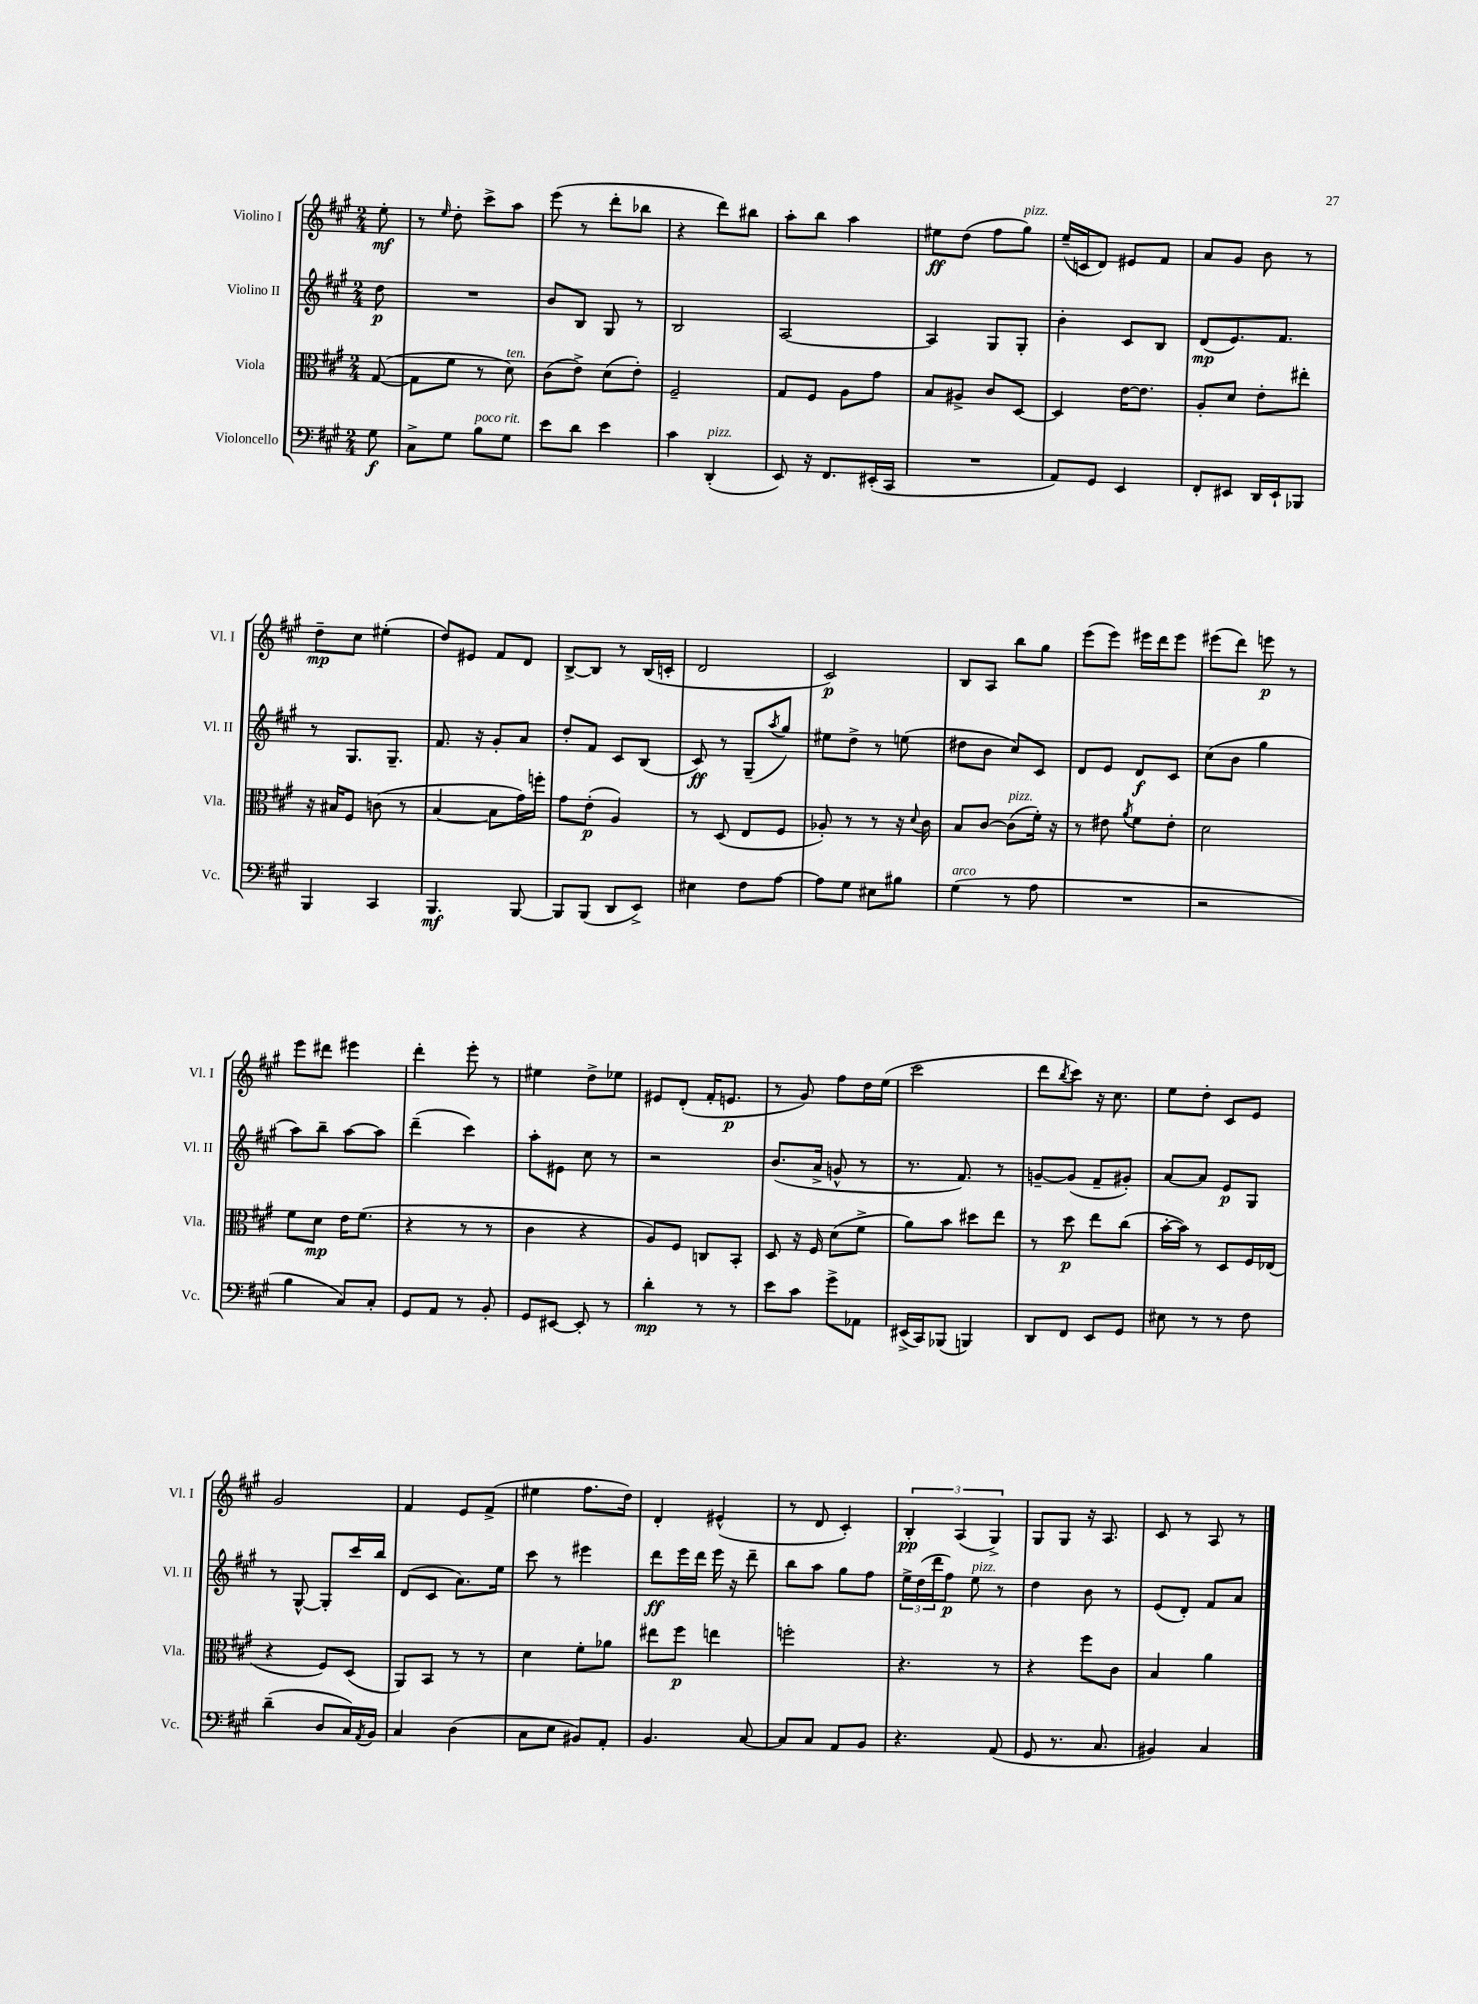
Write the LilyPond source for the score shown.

<<
\new StaffGroup <<
\new Staff = "s0" \with { instrumentName = "Violino I" shortInstrumentName = "Vl. I" } {
    \clef treble \key a \major \numericTimeSignature \time 2/4 \partial 8
    e''8-.\mf |
    r8 \grace { e''16 } d''8-. cis'''8-> a''8 |
    e'''8( r8 d'''8-. bes''8 |
    r4 d'''8) bis''8 |
    a''8-. b''8 a''4 |
    eis''8\ff d''8( fis''8 gis''8^\markup { \italic "pizz." }) |
    e''16--( c'16 d'8) eis'8 fis'8 |
    a'8 gis'8 b'8 r8 |
    d''8--\mp cis''8 eis''4-.( |
    d''8) eis'8 fis'8 d'8 |
    b8~-> b8 r8 b16( c'16-. |
    d'2 |
    cis'2\p) |
    b8 a8 b''8 gis''8 |
    e'''8( e'''8) eis'''16 d'''16 eis'''8 |
    eis'''8( d'''8) e'''8\p r8 |
    e'''8 dis'''8 eis'''4 |
    d'''4-. e'''8-. r8 |
    eis''4 d''8-> ees''8 |
    eis'8 d'8-.( fis'16-. e'8.\p |
    r8 gis'8) fis''8 d''16 e''16( |
    cis'''2 |
    d'''8 \acciaccatura { b''8 } cis'''8) r16 cis''8. |
    e''8 d''8-. cis'8 e'8 |
    gis'2 |
    fis'4 e'8 fis'8->( |
    eis''4 fis''8. d''16) |
    d'4-. eis'4-^( |
    r8 d'8 cis'4-.) |
    \tuplet 3/2 { b4-.\pp a4( gis4->) } |
    gis8 gis8 r16 a8. |
    cis'8 r8 a8 r8 \bar "|." |
}
\new Staff = "s1" \with { instrumentName = "Violino II" shortInstrumentName = "Vl. II" } {
    \clef treble \key a \major \numericTimeSignature \time 2/4 \partial 8
    d''8\p |
    R2 |
    b'8 b8 gis8 r8 |
    b2 |
    a2~ |
    a4 gis8 gis8-. |
    b'4-. cis'8 b8 |
    d'8\mp( e'8.) fis'8. |
    r8 gis8. gis8.-- |
    fis'8. r16 gis'8-. a'8 |
    d''8-. fis'8 cis'8 b8( |
    cis'8\ff) r8 gis8--( \acciaccatura { a''8 } gis''8) |
    eis''8 d''8-> r8 e''8( |
    dis''8 b'8 cis''8) cis'8 |
    d'8 e'8 d'8\f cis'8 |
    cis''8( b'8 gis''4 |
    a''8) b''8-- a''8~ a''8 |
    d'''4--( cis'''4) |
    a''8-. eis'8 cis''8 r8 |
    r2 |
    b'8.( a'16-> g'8-^ r8 |
    r8. fis'8.) r8 |
    g'8~-- g'8( fis'8-- gis'8-.) |
    a'8~ a'8 e'8\p gis8 |
    r8 gis8~-^ gis8-. cis'''16 b''16 |
    d'8( cis'8 a'8.) e''16 |
    cis'''8 r8 eis'''4 |
    d'''8\ff e'''16 d'''16 e'''16 r16 d'''8-- |
    b''8 a''8 gis''8 fis''8 |
    \tuplet 3/2 { e''16-> d''16( d'''16 } fis''8\p) e''8^\markup { \italic "pizz." } r8 |
    d''4 b'8 r8 |
    e'8( d'8-.) fis'8 a'8 \bar "|." |
}
\new Staff = "s2" \with { instrumentName = "Viola" shortInstrumentName = "Vla." } {
    \clef alto \key a \major \numericTimeSignature \time 2/4 \partial 8
    gis8~( |
    gis8 fis'8 r8 d'8^\markup { \italic "ten." }) |
    cis'8( e'8->) d'8( e'8-.) |
    fis2-- |
    gis8 fis8 a8 gis'8 |
    b8 ais8-> cis'8 d8~ |
    d4 e'16~ e'8. |
    a8-. d'8 e'8-. eis''8-. |
    r16 bis16 fis8 c'8( r8 |
    b4~ b8 gis'16) f''16-. |
    gis'8 e'8-.\p( a4) |
    r8 d8( e8 fis8 |
    aes8-.) r8 r8 r16 \appoggiatura { d'8 } cis'16 |
    b8 cis'8~ cis'8^\markup { \italic "pizz." }( fis'16-.) r16 |
    r8 eis'8 \acciaccatura { a'8 } fis'8 eis'8-. |
    d'2 |
    fis'8 d'8\mp e'16 fis'8.( |
    r4 r8 r8 |
    cis'4 r4 |
    a8) fis8 c8 b,8-. |
    d8 r16 fis16 d'8( fis'8-> |
    a'8) b'8 dis''8 e''8 |
    r8 d''8\p e''8 cis''8( |
    b'16~-. b'16) r8 d8 fis16 ees16( |
    r4 fis8) d8( |
    a,8) b,8 r8 r8 |
    d'4 fis'8-. aes'8 |
    eis''8 fis''8\p e''4 |
    f''2-. |
    r4. r8 |
    r4 fis''8 cis'8 |
    b4 a'4 \bar "|." |
}
\new Staff = "s3" \with { instrumentName = "Violoncello" shortInstrumentName = "Vc." } {
    \clef bass \key a \major \numericTimeSignature \time 2/4 \partial 8
    gis8\f |
    cis8-> gis8 b8^\markup { \italic "poco rit." } gis8 |
    e'8 d'8 e'4 |
    cis'4 d,4-.^\markup { \italic "pizz." }( |
    e,8) r16 fis,8. eis,16-.( cis,16 |
    R2 |
    a,8) gis,8 e,4 |
    fis,8-. eis,8 d,16 eis,16-! bes,,8 |
    b,,4 cis,4 |
    b,,4.\mf b,,8~ |
    b,,8 b,,8( d,8 e,8->) |
    eis4 fis8 a8~ |
    a8 gis8 eis8 bis8 |
    gis4^\markup { \italic "arco" }( r8 a8 |
    R2 |
    r2 |
    b4 cis8) cis8-. |
    gis,8 a,8 r8 b,8-. |
    gis,8 eis,8~ eis,8-. r8 |
    d'4-.\mp r8 r8 |
    e'8 cis'8 gis'8-> aes,8 |
    eis,16->( cis,16) bes,,8( b,,4) |
    d,8 fis,8 e,8 gis,8 |
    eis8 r8 r8 fis8 |
    d'4--( d8 cis16) \acciaccatura { a,8 } b,16 |
    cis4 d4( |
    cis8 e8 bis,8) a,8-. |
    b,4. cis8~ |
    cis8 cis8 a,8 b,8 |
    r4. a,8( |
    gis,8 r8. cis8. |
    bis,4) cis4 \bar "|." |
}
>>
>>
\layout { \context { \Score \remove "Bar_number_engraver" } }
